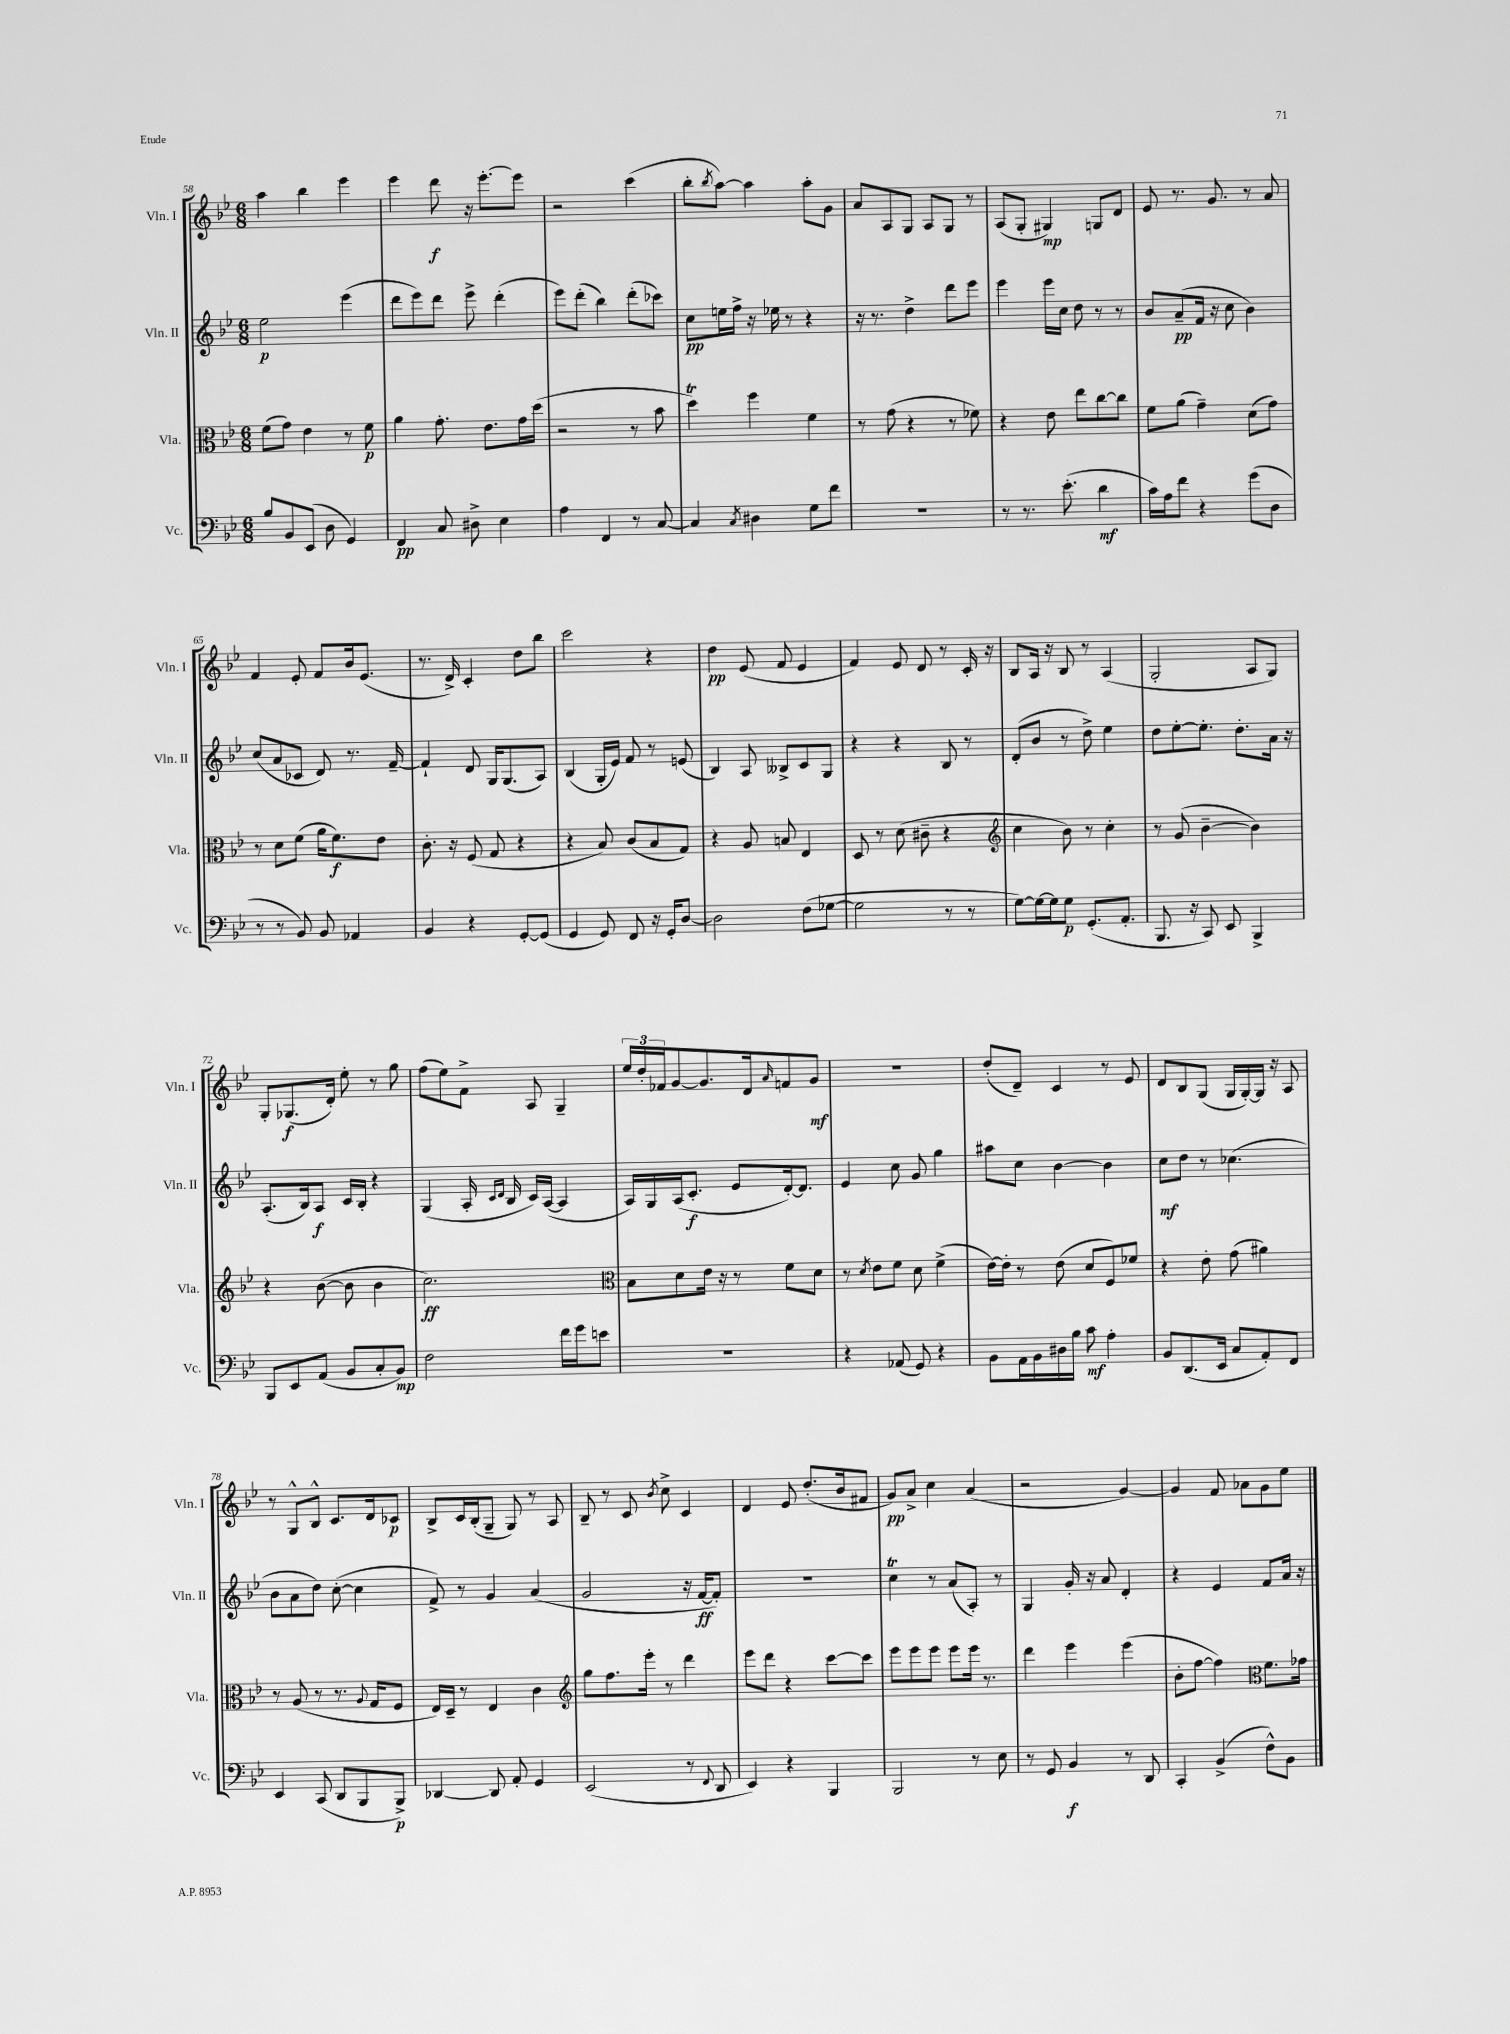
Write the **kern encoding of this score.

**kern	**kern	**kern	**kern
*staff4	*staff3	*staff2	*staff1
*clefF4	*clefC3	*clefG2	*clefG2
*k[b-e-]	*k[b-e-]	*k[b-e-]	*k[b-e-]
*M6/8	*M6/8	*M6/8	*M6/8
8B-	(8f	2ee-	4aa
8BB-	8g)	.	.
(8EE-	4e-	.	4bb-
8D	.	.	.
4GG)	8r	(4eee-	4eee-
.	8f	.	.
=	=	=	=
4FF	4a	8ddd	4eee-
.	.	8eee-)	.
8C	8.g'	8ddd	8ddd
8D#^	.	8eee-^	16r
.	8.e-	.	[8.eee-'
4E-	.	(4ddd'	.
.	16g	.	8eee-]
.	(16dd	.	.
=	=	=	=
4A	2r	8eee-)	2r
.	.	(8ddd'	.
4FF	.	4bb-)	.
8r	8r	(8ddd'	(4ccc
[8C	8b-	8ccc-)	.
=	=	=	=
4C]	4dd)	8cc	8bb-'
.	.	.	8qbb-
.	.	16ee	[8aa)
.	.	16ff^	.
8qC	.	.	.
4D#	4ff	16r	4aa]
.	.	16ee-	.
.	.	8r	.
8G	4f	4r	8aa'
8f	.	.	8g
=	=	=	=
2.r	8r	16r	8a
.	.	8.r	.
.	(8g	.	8A
.	4r	4dd^	8G
.	.	.	8A
.	8r	8ddd	8G
.	8f-)	8eee-	8r
=	=	=	=
8r	4r	4eee-	(8A
8.r	.	.	8G'
.	8e-	16eee-	4G#)
(8.e-'	.	16cc	.
.	8ee-	8dd	.
4d	[8cc	8r	8G
.	8cc]	8r	8d
=	=	=	=
16c)	8f	8b-	8e-
16A	.	.	.
8f	(8a	(8a~	8.r
4r	4g~)	16f	.
.	.	16r	8.g
.	.	8cc	.
(8g	(8d	4b-)	8r
8D	8g)	.	8a
=	=	=	=
8r	8r	(8cc	4f
8r	8d	8a	.
8BB-)	(8f	8c-	8e-'
8BB-	16a	8d)	8f
.	8.f)	.	.
4AA-	.	8.r	16b-
.	.	.	(8.e-
.	8e-	.	.
.	.	[16f~	.
=	=	=	=
4BB-	8.c'	4f`]	8.r
.	16r	.	16d^)
4r	(8F	8d	4c'
.	8G	16G	.
.	.	(8.G	.
[8GG'	4r	.	8dd
(8GG]	.	8A)	8bb-
=	=	=	=
4GG	4r	(4B-	2ccc
8GG)	8B-)	16G'	.
.	.	16e-)	.
8FF	(8c	8f	.
16r	8B-	8r	4r
16GG'	.	.	.
[8D	8G)	(8e	.
=	=	=	=
2D]	4r	4B-)	4dd
.	8A	8A	(8e-
.	8B	8B--^	8f
(8F	4E-	8c	4e-
[8G-	.	8G	.
=	=	=	=
2G-]	8D	4r	4f)
.	8r	.	.
.	(8d	4r	8e-
.	8c#~	.	8d
8r	4r	8B-	8r
8r	.	8r	16c'
.	.	.	16r
=	=	=	=
*	*clefG2	*	*
[8G)	4cc	(8d'	8B-
16G_	.	8b-	16A
16G]	.	.	16r
8G	8b-)	8r	8B-
(8.GG'	8r	8dd^)	8r
.	4cc'	4ee-	(4A
8.AA'	.	.	.
=	=	=	=
8.BBB-	8r	8dd	2G'
.	(8g	[8ee-'	.
16r	.	.	.
8CC)	[4b-~	8.ee-']	.
8EE-	.	.	.
.	.	8.dd'	.
4BBB-^	4b-])	.	8A
.	.	16a	8G)
.	.	16r	.
=	=	=	=
8BBB-	4r	(8.A'	8G'
8EE-	.	.	(8.G-
.	.	16B-)	.
(8AA	([8b-	8A	.
.	.	.	16d')
8BB-	8b-]	16c	8ee-'
.	.	16B-'	.
8C'	4b-	4r	8r
8BB-)	.	.	8gg
=	=	=	=
2F	2.cc)	(4G	(8ff
.	.	.	8ee-)
.	.	16A'	8f^
.	.	16qqc	.
.	.	16qqd	.
.	.	16B-	.
.	.	16c)	8A
.	.	([16A	.
16f	.	4A]	4G~
16g	.	.	.
8e	.	.	.
=	=	=	=
*	*clefC3	*	*
2.r	8B-	16A)	24ee-
.	.	.	24dd'
.	.	16G	.
.	.	.	24f-
.	8d	(16A	[8g
.	.	8.c'	.
.	16e-	.	8.g]
.	16r	.	.
.	8r	8e-	.
.	.	.	16d
.	.	.	16qqa
.	8f	[16d')	8f
.	.	8.d]	.
.	8d	.	8g
=	=	=	=
4r	8r	4e-	2.r
.	8qd	.	.
.	8e-	.	.
(8AA-	8f	8cc	.
8GG)	8d	8g	.
4r	(4f^	4gg	.
=	=	=	=
8BB-	[16e-)	8aa#	(8dd'
.	16e-']	.	.
16AA	8r	8cc	8d~)
16BB-	.	.	.
16D#	(8e-	[4b-	4c
16B-	.	.	.
8c	8d	.	.
4A'	8F)	4b-]	8r
.	8f-	.	8e-
=	=	=	=
8BB-	4r	8cc	8d
(8.DD	.	8dd	8B-
.	8e-'	8r	(8G
16EE-	.	.	.
8C	(8g	(4.cc-	16G
.	.	.	[16G')
8AA')	4a#)	.	16G]
.	.	.	16r
8FF	.	.	8A
=	=	=	=
4EE-	8r	8b-	8r
.	(8A	8a	8G^^
(8CC	8r	8dd)	8B-^^
8DD	8.r	([8cc'	8.c
8BBB-	.	4cc]	.
.	8qqA	.	.
.	16G	.	16d
8BBB-^)	8F	.	8c-
=	=	=	=
[4DD-	16E-)	8f^)	8B-^
.	16D~	.	.
.	8r	8r	16c
.	.	.	(16B-'
8DD-]	4E-	4g	8G~
8AA'	.	.	8G)
4GG	4c	(4a	8r
.	.	.	8A
=	=	=	=
*	*clefG2	*	*
(2EE-	8gg	2g	8B-~
.	8.ff	.	8r
.	.	.	8c
.	16eee-'	.	.
.	.	.	8qb-
.	8r	.	8cc^
8r	4ddd	16r	4c
.	.	[16f	.
8qqFF	.	.	.
8DD	.	8f'])	.
=	=	=	=
4EE-)	8eee-	2.r	4d
.	8ddd	.	.
4r	4r	.	8e-
.	.	.	(8.dd'
4BBB-	[8ccc	.	.
.	.	.	16b-
.	8ccc]	.	8f#
=	=	=	=
2BBB-	8eee-	4cc	8g)
.	8eee-	.	8a^
.	8eee-	8r	4cc
.	8eee-	(8a	.
8r	16eee-	8A')	(4a
.	8.r	.	.
8E-	.	8r	.
=	=	=	=
8r	4ddd	4G	2r
8GG	.	.	.
4BB-	4eee-	16g'	.
.	.	16r	.
.	.	8a	.
8r	(4eee-	4d'	[4g)
8DD	.	.	.
=	=	=	=
4CC'	8b-'	4r	4g]
.	[8ff	.	.
(4BB-^	4ff])	4e-	8f
.	.	.	8a-
*	*clefC3	*	*
8F^^)	8.f	8f	8g
8BB-	.	16a	8ee-
.	16g-	16r	.
==	==	==	==
*-	*-	*-	*-
